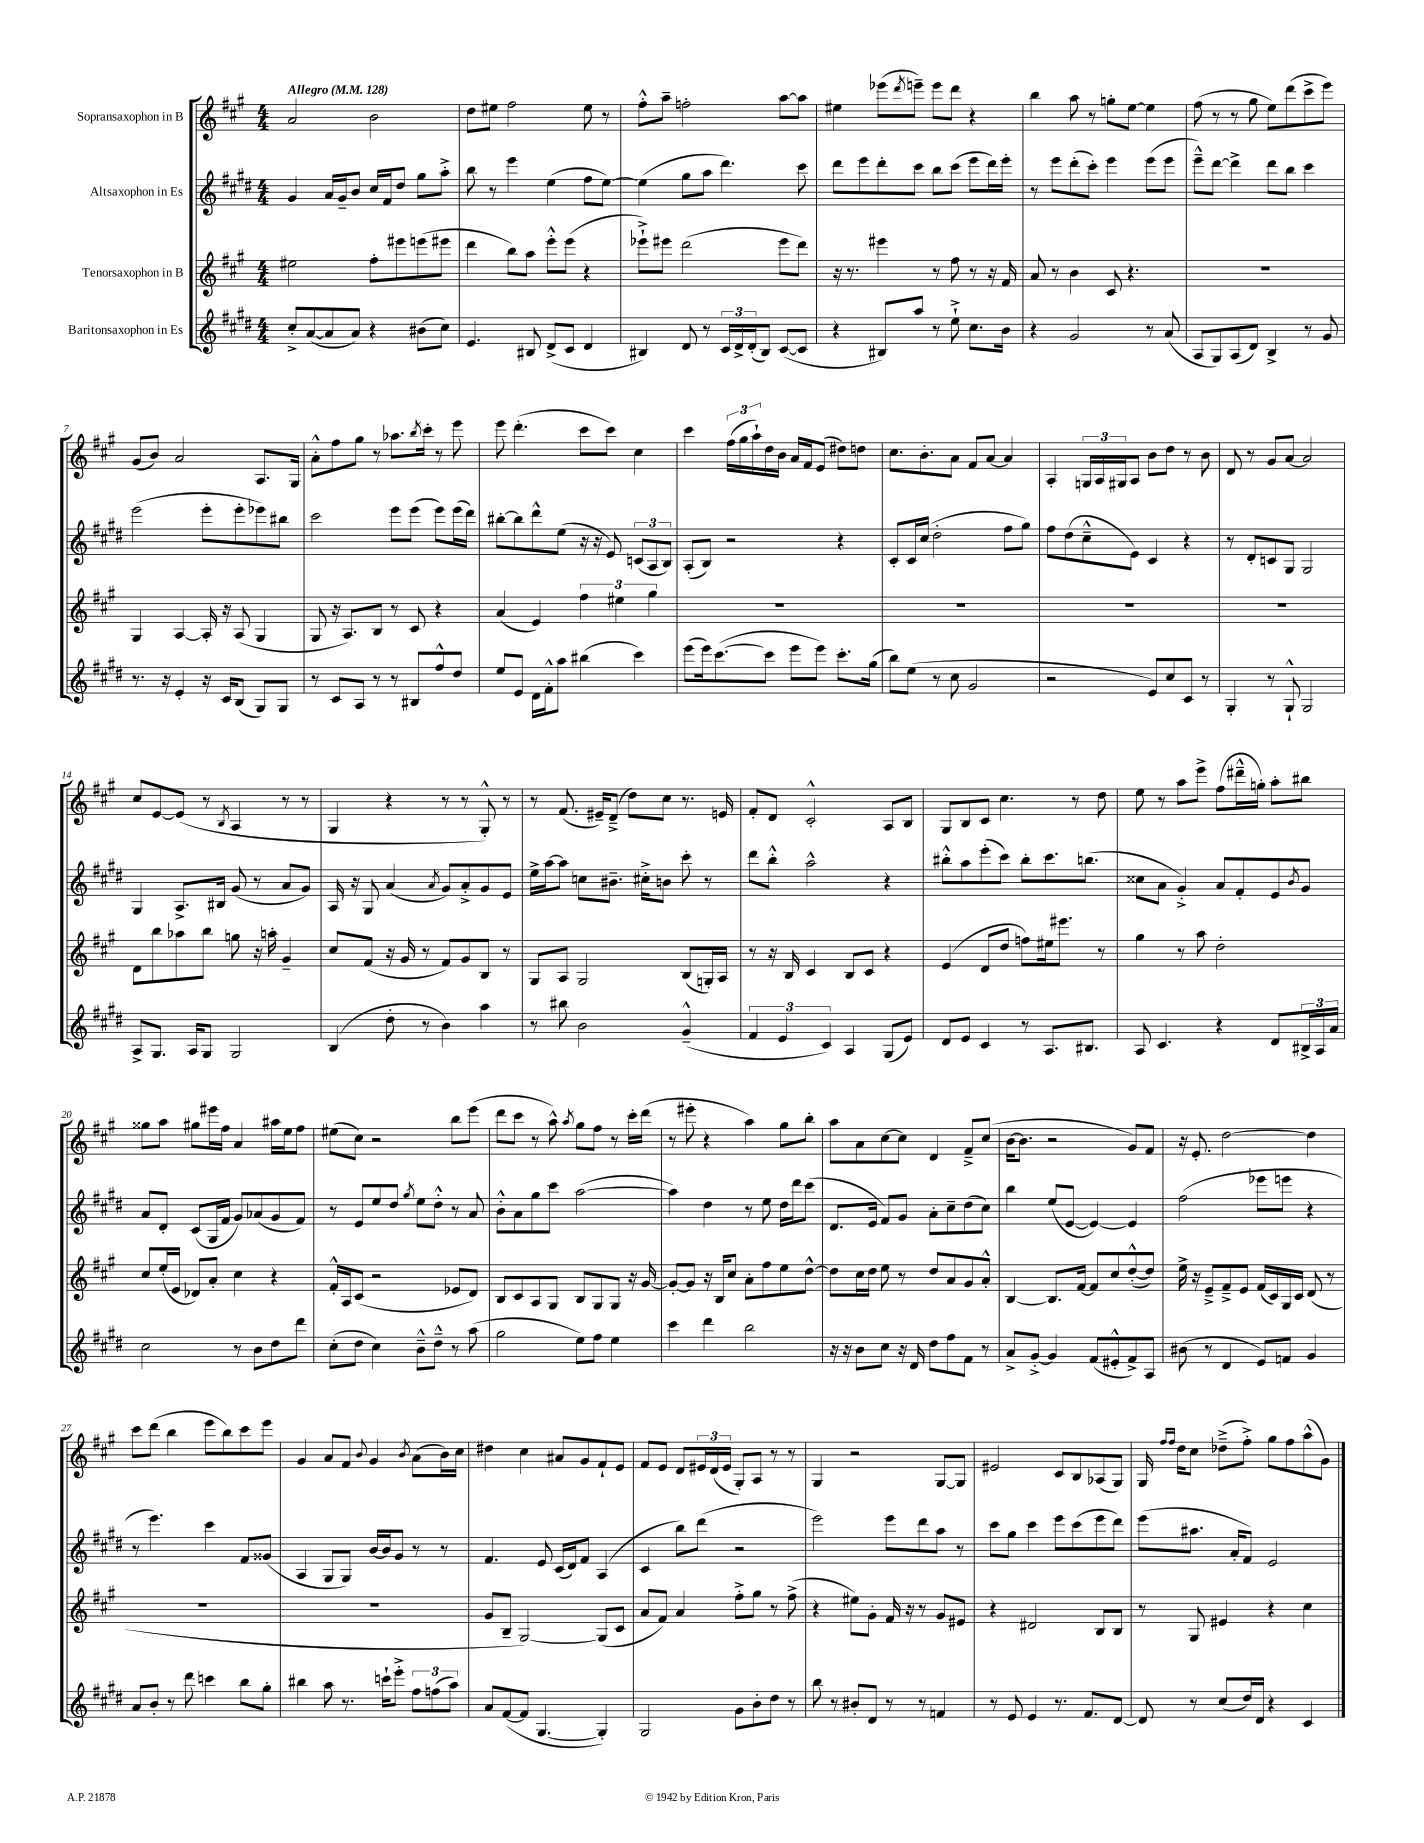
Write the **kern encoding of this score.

**kern	**kern	**kern	**kern
*part4	*part3	*part2	*part1
*staff4	*staff3	*staff2	*staff1
*I"Baritonsaxophon in Es	*I"Tenorsaxophon in B	*I"Altsaxophon in Es	*I"Sopransaxophon in B
*clefG2	*clefG2	*clefG2	*clefG2
*k[f#c#g#d#]	*k[f#c#g#]	*k[f#c#g#d#]	*k[f#c#g#]
*M4/4	*M4/4	*M4/4	*M4/4
*MM128	*MM128	*MM128	*MM128
=1	=1	=1	=1
!	!	!	!LO:TX:a:B:t=Allegro
8cc#'^/L	2ee#X\	4g#/	2a/
([8a/	.	.	.
8a/]	.	16a/LL	.
.	.	16g#~/J	.
8a/J)	.	8b/J	.
4r	8ff#'\L	16cc#/LL	2b\
.	.	16f#/J	.
.	8eee#X\	8dd#/J	.
(8b#X\L	(8eeen\	8gg#\L	.
8cc#\J)	8eee#X\J	8aa'^\J	.
=2	=2	=2	=2
4.e/	4ddd\	8bb\	8dd\L
.	.	8r	8ee#X\J
.	8bb\L)	4eee\	2ff#\
8B#X/	8aa\J	.	.
(8d#^/L	8eee'^^\L	(4ee\	.
8c#/J	(8eee\J	.	.
4d#/	4r	8ff#\L	8ee#\
.	.	[8ee\J)	8r
=3	=3	=3	=3
4B#X/)	8eee-X`^\L)	(4ee\]	8ff#'^^\L
.	8eee#X\J	.	8aa~\J
8d#/	(2ddd\	8gg#\L	2ffn'\
8r	.	8aa\J	.
24c#/LL	.	4.ddd#\)	.
24d#^/	.	.	.
(24d#'/J	.	.	.
8B#/J)	.	.	.
([8c#/L	8eee#\L	.	[8aa\L
8c#/J]	8ddd\J)	8ccc#\	8aa\J]
=4	=4	=4	=4
4r	16r	8ddd#\L	4ee#X\
.	8.r	.	.
.	.	8eee\	.
8B#X/L)	4eee#X\	8ddd#'\	(8eee-X\L
.	.	.	8qddd/
8aa/J	.	8ccc#\J	8eeen~\J)
8r	8r	8bb\L	8eee\L
8ee`^\	8ff#\	(8ccc#\J	8ddd\J
8.cc#\L	8r	8eee\L	4r
.	16r	16ddd#\L)	.
16b\Jk	16f#/	16eee'\JJ	.
=5	=5	=5	=5
4r	8a/	8r	4bb\
.	8r	8eee\L	.
2g#/	4b\	(8ddd#'\	8aa\
.	.	8ccc#'\J)	8r
.	8c#/	4eee\	8ggn'\L
.	4.r	.	[8ee\J
8r	.	(8eee\L	4ee\]
(8a/	.	8eee\J	.
=6	=6	=6	=6
8A/L	1r	8eee~^^\L)	(8ff#\
8G#/)	.	[8ddd#\J	8r
(8A/	.	4ddd#^\]	8r
8d#/J)	.	.	8gg#\
4B^/	.	8ddd#\L	8ee\L)
.	.	8bb\J	(8ddd\
8r	.	4ccc#\	8ccc#^\
8g#/	.	.	8eee\J)
!!LO:LB:g=z
=7	=7	=7	=7
8.r	4G#/	(2eee\	(8g#/L
.	.	.	8b/J)
16r	.	.	.
4e'/	[4A/	.	2a/
16r	16A'/]	8eee'\L	.
16c#/KL	16r	.	.
(8B/J	(8A/	8eee'\	.
8G#/L)	4G#/	8eee-X\)	8.A/L
8G#/J	.	8bb#X\J	.
.	.	.	16G#/Jk
=8	=8	=8	=8
8r	8G#/	2ccc#\	8a'^^\L
8c#/L	16r	.	8ff#\
.	8.A/L)	.	.
8A/J	.	.	8gg#\J
8r	8B/J	.	8r
8r	8r	8eee\L	8.aa-X\L
8B#X/L	8c#/	(8eee\J	.
.	.	.	8qbb/
.	.	.	16ccc#'\Jk
8ff#^^/	4r	8eee\L)	8r
8dd#/J	.	(16eee\L	8eee\
.	.	16ddd#\JJ)	.
=9	=9	=9	=9
8ee/L	(4a/	[8bb#X'\L	8eee\
8e/J	.	8bb#\]	(4.ddd'\
16d#\LL	4e/)	8ddd#^^\	.
16f#'^^\J	.	.	.
8aa\J	.	(8ee\J	.
(4bb#X\	6ff#\	16r	8ccc#\L
.	.	16r	.
.	.	8e/)	8ccc#\J)
.	6ee#X\	.	.
4ccc#\)	.	(12cn/L	4cc#\
.	6gg#\	12A/	.
.	.	12B/J)	.
=10	=10	=10	=10
(8eee\L	1r	(8A'/L	4ccc#\
16eee\k)	.	8B/J)	.
([8.ccc#\	.	.	.
.	.	2r	(24ff#\LL
.	.	.	24gg#\
.	.	.	24aa`\)
8ccc#\J]	.	.	16dd\
.	.	.	16b\JJ
8eee\L	.	.	16a/LL
.	.	.	16f#/J
8eee\J)	.	.	(8e/J
8.ccc#'\L	.	4r	8dd#X\L)
.	.	.	8ddn\J
(16gg#\Jk	.	.	.
=11	=11	=11	=11
8bb\L)	1r	8c#'/L	8.cc#\L
(8ee\J	.	16c#/L	.
.	.	(16cc#/JJ	8.b'\
8r	.	2dd#'\	.
8cc#\	.	.	8a\J
2g#/	.	.	8f#/L
.	.	.	[8a/J
.	.	8ff#\L	4a/]
.	.	8gg#\J)	.
=12	=12	=12	=12
2r	1r	8ff#\L	4A'/
.	.	(8dd#\	.
.	.	8cc#~^^\	24Gn/LL
.	.	.	24A/
.	.	.	24G#X/J
.	.	8e\J)	8A/J
8e/L)	.	4c#/	8b\L
8cc#/	.	.	8dd\J
8c#/J	.	4r	8r
8r	.	.	8b\
=13	=13	=13	=13
4G#'/	1r	8r	8d/
.	.	8d#'/L	8r
8r	.	8cn/	8g#/L
8G#`^^/	.	8G#/J	[8a/J
2G#/	.	2G#/	2a/]
!!LO:LB:g=z
=14	=14	=14	=14
8A^/L	8d\L	4G#/	8cc#/L
8.G#/J	8bb\	.	[8e/
.	8aa-X\	8.A^/L	(8e/J]
16A/KL	.	.	.
8G#/J	8bb\J	.	8r
.	.	16B#X/Jk	.
.	.	.	8qB/
2G#/	8ggn\	(8g#/	4A/
.	16r	8r	.
.	16aan'\	.	.
.	4g#~/	8a/L	8r
.	.	8g#/J)	8r
=15	=15	=15	=15
(4B/	8cc#/L	16A/	4G#/
.	.	16r	.
.	(8f#/J	8G#/	.
8dd#'\	16r	(4a/	4r
.	16g#/	.	.
8r	8r	.	.
.	.	8qa/	.
4b\)	8f#/L)	8g#/L)	8r
.	8g#/	8a'^/	8r
4aa\	8B/J	8g#/	8G#'^^/)
.	8r	8e/J	8r
=16	=16	=16	=16
8r	8G#/L	16ee^\LL	8r
.	.	[16aa\J	.
8bb#X\	8A/J	8aa\J]	(8.f#/
2b\	2G#/	8ccn\L	.
.	.	.	16e#X~/KL)
.	.	8.b#X~\J	(8d~^/J
.	.	.	8dd\L)
.	.	16cc#X'^\KL	.
.	.	8bn\J	8cc#\J
(4g#~^^/	(8B/L	8ccc#'\	8.r
.	16Gn'/L)	8r	.
.	16A/JJ	.	16en/
=17	=17	=17	=17
6f#/	8r	8ddd#\L	8f#'/L
.	16r	8bb'^^\J	8d/J
6e/	.	.	.
.	16B/	.	.
.	4c#/	2aa^^\	2c#'^^/
6c#/)	.	.	.
4A/	8B/L	.	.
.	8c#/J	.	.
(8G#/L	4r	4r	8A/L
8e/J)	.	.	8B/J
=18	=18	=18	=18
8d#/L	(4e/	8bb#X'^^\L	8G#/L
8e/J	.	8aa\	8B/
4c#/	8d/L	(8eee'\	8c#/J
.	8dd/J	8ccc#\J)	4.cc#\
8r	8ffn\L)	8bb#'\L	.
8.A/L	16ee#X\k	8.ccc#\	.
.	8.eee#X\J	.	.
.	.	.	8r
8.B#X/J	.	(8.bbn\J	.
.	8r	.	8dd\
=19	=19	=19	=19
8A/	4gg#\	8cc##X\L	8ee\
4.c#/	.	8a\J	8r
.	8r	4g#'^/)	8aa\L
.	8aa\	.	8eee^\J
4r	2dd'\	8a/L	(8ff#\L
.	.	8f#'/	16ddd#X~^^\L
.	.	.	16ggn'\JJ)
8d#/L	.	8e/	8aa'\L
.	.	8qb/	.
24B#X^/L	.	8g#/J	8bb#X\J
24A/	.	.	.
24a/JJ	.	.	.
!!LO:LB:g=z
=20	=20	=20	=20
2cc#\	8cc#/L	8a/L	8gg##X\L
.	(16ee'/L	8d#'/J	8aa\J
.	16e/JJ	.	.
.	8d-X/L)	(8c#/L	8gg#X\L
.	8a'/J	16G#/L	16eee#X\L
.	.	16f#/JJ	16ff#\JJ
8r	4cc#\	8g#/L)	4a/
8b\L	.	(8a-X/	.
8dd#\	4r	8g#/	16aa#X\LL
.	.	.	16ee\J
8ddd#\J	.	8f#/J)	8ff#\J
=21	=21	=21	=21
(8cc#'\L	16f#'^^/LL	8r	(8ee#X\L
.	16A/J	.	.
8dd#\J	(8c#/J	8e/L	8cc#\J)
4cc#\)	2r	8ee/	2r
.	.	8dd#/J	.
.	.	8qgg#/	.
8b~^^\L	.	8ee\L	.
8dd#~^^\J	.	8dd#'^^\J	.
8r	8e-X/L	8r	8bb\L
(8aa\	8d/J)	8a/	(8eee\J
=22	=22	=22	=22
2gg#\	8B/L	8b'^^\L	8ddd\L
.	8c#/	8a\	8ccc#\J
.	8A/	8gg#\	8r
.	8G#/J	8ccc#\J	8aa^^\)
.	.	.	8qaa/
8ee\L)	8B/L	([2aa\	8gg#\L
8ff#\J	8G#/	.	8ff#\J
4ee\	8G#/J	.	8r
.	16r	.	16ccc#'\LL
.	[16g#/	.	(16ddd\JJ
=23	=23	=23	=23
4ccc#\	8g#'/L_	4aa\])	8r
.	8g#/J]	.	8eee#X'\
4ddd#\	16r	4dd#\	4r
.	16B/KL	.	.
.	8cc#/J	.	.
2bb\	8a'\L	8r	4aa\)
.	8ff#\	8ee\	.
.	8ee\	16dd#\LL	8gg#\L
.	.	16ddd#\J	.
.	[8dd^^\J	(8ccc#\J	8bb'\J
=24	=24	=24	=24
16r	8dd\L]	8.d#/L	8aa\L
16r	.	.	.
8b\L	16cc#\L	.	8a\
.	16dd\JJ	16e/Jk	.
8cc#\J	8ee\	8f#/L)	[8cc#\
16r	8r	8g#/J	8cc#\J]
16d#/	.	.	.
8dd#\L	8dd/L	8a'\L	4d/
8ff#\	8a/	8cc#~\	.
8f#\J	8g#/	(8dd#\	8f#~^/L
8r	8a'^^/J	8cc#\J)	(8cc#/J
=25	=25	=25	=25
8a^/L	[4B/	4bb\	[16b\KL
.	.	.	8.b\J]
[8g#'^/J	.	.	.
4g#/]	8.B/L]	(8ee/L	2r
.	.	[8e/J	.
.	[16f#/Jk	.	.
(8f#/L	8f#/L]	4e/_)	.
8e#X'^^/	8cc#/	.	.
8f#^/)	([8dd'^^/	4e/]	8g#/L)
8A/J	8dd/J])	.	8f#/J
=26	=26	=26	=26
(8b#X\	16ee^\	(2ff#\	16r
.	16r	.	8.e'/
8r	8e~^/L	.	.
4d#/	8f#~^/	.	[2dd\
.	8e/J	.	.
8e/L)	(16f#/LL	8eee-X\L	.
.	16c#/)	.	.
8fn/J	16G#/	8eeen\J	.
.	16c#/JJ	.	.
4g#/	(8d/	4r	4dd\]
.	8r	.	.
!!LO:LB:g=z
=27	=27	=27	=27
8a/L	1r	8r	8ccc#\L
8b'/J	.	4.eee\)	(8ddd\J
8r	.	.	4bb\
8ddd#\	.	.	.
4cccn\	.	4ccc#\	8eee\L
.	.	.	8bb\)
8bb\L	.	8f#/L	8ccc#\
8gg#'\J	.	(8g##X/J	8eee\J
=28	=28	=28	=28
4bb#X\	1r	4A/	4g#/
8aa\	.	8G#/L	8a/L
8.r	.	8G#/J)	8f#/J
.	.	.	8qqb/
.	.	[16b/LL	4g#/
16cccn`\KL	.	16b/J]	.
8eee'^\J	.	8g#/J	.
.	.	.	8qb/
12ff#\L	.	8r	(8a\L
(12ffn\	.	.	.
.	.	8r	16b\L)
12aa\J)	.	.	.
.	.	.	16cc#\JJ
=29	=29	=29	=29
8a/L	8g#/L	4.f#/	4dd#X\
([8f#/	8B~/J	.	.
8f#/J]	[2G#/)	.	4cc#\
[4.G#/	.	8e/	.
.	.	(16c#/LL	8a#X/L
.	.	16d#/J)	.
.	.	8f#/J	8g#/
4G#'/])	(8G#/L]	(4A/	8f#`/
.	8c#/J	.	8e/J
=30	=30	=30	=30
2G#/	8a/L	4c#/	8f#/L
.	8f#/J)	.	8e/J
.	4a/	8bb\L)	8d/L
.	.	(8ddd#\J	24e#X/L
.	.	.	(24d/
.	.	.	24e#/JJ
8g#\L	8ff#'^\L	2r	8G#'/L)
8b'\	8gg#\J	.	8A/J
8dd#\J	8r	.	8r
8r	(8ff#^\	.	8r
=31	=31	=31	=31
8bb\	4r	2eee\)	4G#/
8r	.	.	.
8b#X'/L	8ee#X\L)	.	2r
8d#/J	8g#'\J	.	.
8r	16f#/	8eee\L	.
.	16r	.	.
8r	8r	8ddd#\	.
4fn/	8g#/L	8aa\J	[8G#/L
.	8e#X/J	8r	8G#/J]
=32	=32	=32	=32
8r	4r	8ccc#\L	2e#X/
8e/	.	8gg#\J	.
4e/	2d#X/	4ccc#\	.
8.r	.	8eee\L	8c#/L
.	.	(8ccc#\	8B/
8.f#/L	.	.	.
.	8B/L	8eee\	(8A-X/
[8d#/J	8B/J	8ddd#\J)	8G#/J)
=33	=33	=33	=33
8d#/]	8r	(8eee\L	16G#/
.	.	.	16qqff#/LL
.	.	.	16qqff#/JJ
.	.	.	16dd\KL
8r	8G#/	8.aa#X\J	8cc#\J
(8cc#/L	4e#X/	.	(8dd-X~^\L
.	.	16a'/KL	.
16dd#/L)	.	8f#/J)	8ff#'^\J)
16d#/JJ	.	.	.
4r	4r	2e/	8gg#\L
.	.	.	8ff#\
4c#/	4cc#\	.	(8aa^^\
.	.	.	8g#\J)
==	==	==	==
*-	*-	*-	*-
